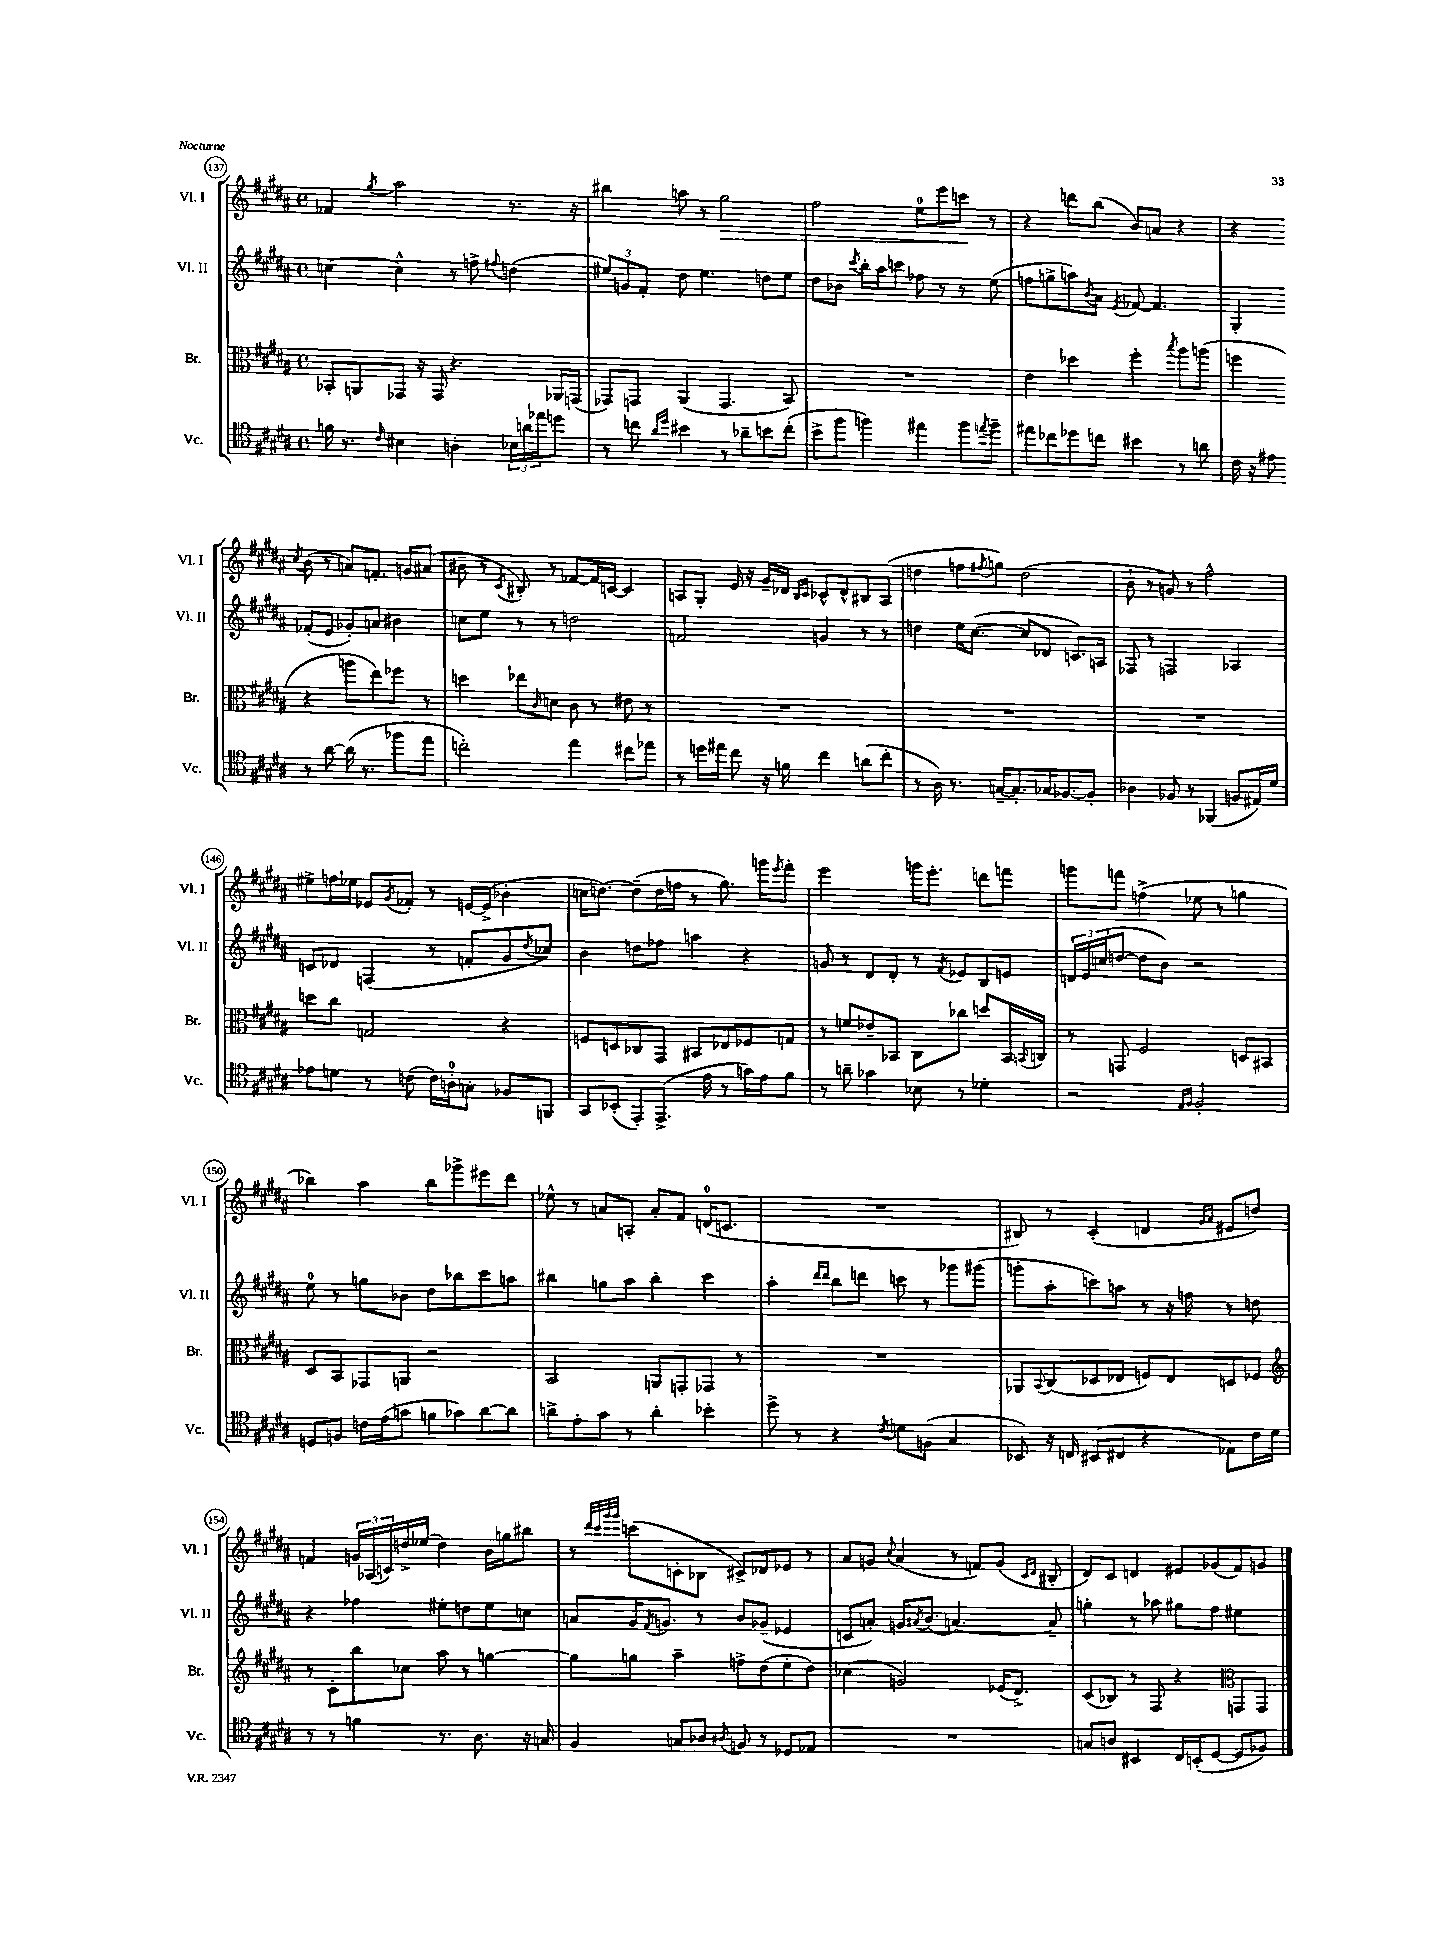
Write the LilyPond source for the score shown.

<<
\new StaffGroup <<
\new Staff = "s0" \with { instrumentName = "Vl. I" shortInstrumentName = "Vl. I" } {
    \clef treble \key b \major \defaultTimeSignature \time 4/4
    fes'4 \acciaccatura { gis''8 } ais''2 r8. r16 |
    bis''4 a''8 r8 gis''2\> |
    fis''2 e''8-0 e'''8 c'''8\! r8 |
    r4 d'''8 b''8( b'8) a'8 r4 |
    r4 \acciaccatura { cis''8 } b'8( r8 a'8) f'8.-. g'16 ais'8( |
    bis'8-- r8 \acciaccatura { cis'8 } bis8-.) r8 fes'8~ fes'16 c'16~ c'4 |
    a8 gis8-. e'16 r16 gis'16-- des'16 \grace { b16 cis'16 } ces'8-^ des'8-^ bis8 a8( |
    d''4 f''8 \acciaccatura { fis''8 } g''8) d''2( |
    b'8-! r8 g'8) r8 fis''2-^ |
    eis''8-> f''16 ees''16 ees'8 \acciaccatura { gis'8 } fes'8-. r8 e'16~ e'16->( bes'4-. |
    c''16 d''8.~) d''8--( d''16 f''16 r8 gis''8.) g'''16 \acciaccatura { e'''8 } fis'''8-. |
    e'''2 g'''16 e'''8.-. d'''8 f'''8 |
    g'''8 f'''8 f''4->( ees''8 r8 g''4 |
    bes''4) ais''4 bes''8 ges'''8-> eis'''8 dis'''8 |
    ees''8-^ r8 a'8 a8-. a'8-. fis'8 d'16-0( c'8. |
    R1 |
    bis8) r8 cis'4-.( d'4 \grace { gis'16 ais'16 } eis'8 d''8) |
    f'4 \tuplet 3/2 { g'16 aes16( c'16) } d''16-> ees''16( d''4) b'16 g''16 bis''8 |
    r8 \grace { dis'''32 cis'''32 gis'''32 gis'''32 } c'''8( c'8-. bes8 cis'8->) des'8 ees'8 r8 |
    ais'8 g'8 \appoggiatura { cis''8 } ais'4( r8 f'8) g'8( \grace { cis'16 dis'16 } bis8-. |
    dis'8) cis'8 d'4 eis'8 ges'8( fis'8) g'8 \bar "|." |
}
\new Staff = "s1" \with { instrumentName = "Vl. II" shortInstrumentName = "Vl. II" } {
    \clef treble \key b \major \defaultTimeSignature \time 4/4
    c''4~ c''4-^ r8 f''8-> \appoggiatura { fis''8 } d''4( |
    \tuplet 3/2 { eis''8) g'8 fis'8-. } dis''8 eis''4. d''8 eis''8 |
    dis''8 bes'8 \acciaccatura { cis'''8 } b''16-. ais''16 c'''8 fes''8 r8 r8 e''8( |
    f''8 g''8-> a''8) \acciaccatura { b'8 } ais'8 \acciaccatura { e'8 } fes'8~ fes'4. |
    gis4-. fes'8-.( e'8 ges'8-.) a'8 bis'4 |
    c''8 e''8 r8 r8 d''2 |
    f'2 g'4 r8 r8 |
    d''4 e''16 cis''8.~( cis''8 des'8 c'8.) a16 |
    fes8 r8 f2 aes4 |
    c'8 des'8 f4( r8 f'8-. gis'8 \acciaccatura { dis''8 } ces''8) |
    b'4 d''8 fes''8 a''4 r4 |
    g'8 r8 dis'8 dis'8-. r8 \acciaccatura { fis'8 } ees'8 b8 e'8 |
    \tuplet 3/2 { d'16 e'16 c''16( } d''8~ d''8 b'8) r2 |
    e''8-0 r8 g''8 bes'8 dis''8 bes''8 cis'''8 a''8 |
    bis''4 g''8 ais''8 bis''4-. cis'''4 |
    ais''4-. \grace { dis'''16 dis'''16 } b''8 d'''8 c'''8 r8 ges'''8 gis'''8( |
    g'''8-. ais''8-. c'''8) a''8 r8 r16 f''16 r8 d''8 |
    r4 fes''4 eis''8-. d''8 eis''8 c''8 |
    a'8 gis'16 \acciaccatura { fis'8 } g'8. r8 b'8 ges'8--( ees'4 |
    c'8 a'8-.) g'16 \acciaccatura { ais'8 } b'8.( a'4.~) a'8-- |
    g''4-. r8 aes''8 gis''8 fis''8 eis''4 \bar "|." |
}
\new Staff = "s2" \with { instrumentName = "Br." shortInstrumentName = "Br." } {
    \clef alto \key b \major \defaultTimeSignature \time 4/4
    bes,8-. a,8 ges,8 r16 ges,16 r4. aes,16 g,16( |
    ges,8) g,8 ais,4( g,4. b,8) |
    R1 |
    e'4 des''4 fis''4-. \acciaccatura { b''8 } ais''8 a''8( |
    f''4 r4 a''8 e''8) fes''8 r8 |
    d''4 ees''8 \grace { cis'16 } d'8 cis'8 r8 eis'8 r8 |
    R1 |
    R1 |
    R1 |
    d''8 cis''8 g2 r4 |
    f8 d8 ces8 gis,8 bis,8 ees8 fes8 g8 |
    r8 f'8 ees'8-- bes,8 cis8 ces''8 d''8 bes,16 \appoggiatura { b,8 } c16 |
    r8 g,8 fis2 d8 bis,8 |
    dis8 b,8 ges,8 a,8 r2 |
    b,2 a,8 g,8-. ges,8 r8 |
    R1 |
    aes,8 \appoggiatura { b,8 } cis8( des8 ees8 f8) ees8 d8 fes8 |
    \clef treble r8 cis'8-. b''8 ces''8 ais''8 r8 g''4~ |
    g''8 g''8 ais''4-- f''8-> dis''8( e''8-. dis''8) |
    ces''4( g'2) ees'16( dis'8.->) |
    cis'8( bes8) r8 fis8 r4 \clef alto g,8 g,8 \bar "|." |
}
\new Staff = "s3" \with { instrumentName = "Vc." shortInstrumentName = "Vc." } {
    \clef tenor \key b \major \defaultTimeSignature \time 4/4
    f'16 r8. \grace { cis'16 } bis4 a4-. \tuplet 3/2 { bes16 a'16 ees''16 } d''8 |
    r8 c''8 \grace { ais'16 dis''16 } bis'4 r8 aes'8-- b'8 c''8-.( |
    b'8-> fis''8 f''4) eis''4 f''8 \acciaccatura { e''8 } f''8-- |
    eis''8 ces''8 des''8 c''8 bis'4 r8 a'8 |
    cis'16 r16 eis'8 r8 ais'8~ ais'16( r8. fes''8 e''8 |
    c''2-.) e''4 cis''8 ees''8 |
    r8 d''16 eis''16 cis''8 r16 f'16 cis''4 a'8( cis''8-. |
    r8 ais16) r8. g16~-- g8.-. ges16 fes8.~ fes8-. |
    aes4 fes8 r8 fes,4( f8 eis16) dis'16 |
    ees'8 d'8 r8 c'8( c'16) a16-0-. g8-. fes8 f,8 |
    gis,8 bes,8-.( e,8-.) e,8.->( e'16 r8 g'16) e'16 fis'8 |
    r8 a'8-- ges'4 bes8 r8 des'4-. |
    r2 \grace { e16 fis16 } fis2-. |
    d8 f8 c'16 e'16( g'8 f'8 ges'8) ais'8~ ais'8 |
    a'8-> e'8-. gis'8 r8 a'4-. bes'4-. |
    dis''8-> r8 r4 \acciaccatura { cis'8 } d'8 f8( gis4 |
    bes,8) r16 c16 bis,8( cis8 r4 ees8) cis'16 dis'16 |
    r8 r8 f'4 r8. ais8. r16 g16 |
    fis4 g8 aes8 \acciaccatura { ais8 } f8 r8 des8 ees8 |
    R1 |
    g8 a8 bis,4 cis16 b,16-.( dis8~ dis8 fes8) \bar "|." |
}
>>
>>
\layout { \context { \Score currentBarNumber = #137 \override BarNumber.stencil = #(make-stencil-circler 0.1 0.3 ly:text-interface::print) } }
